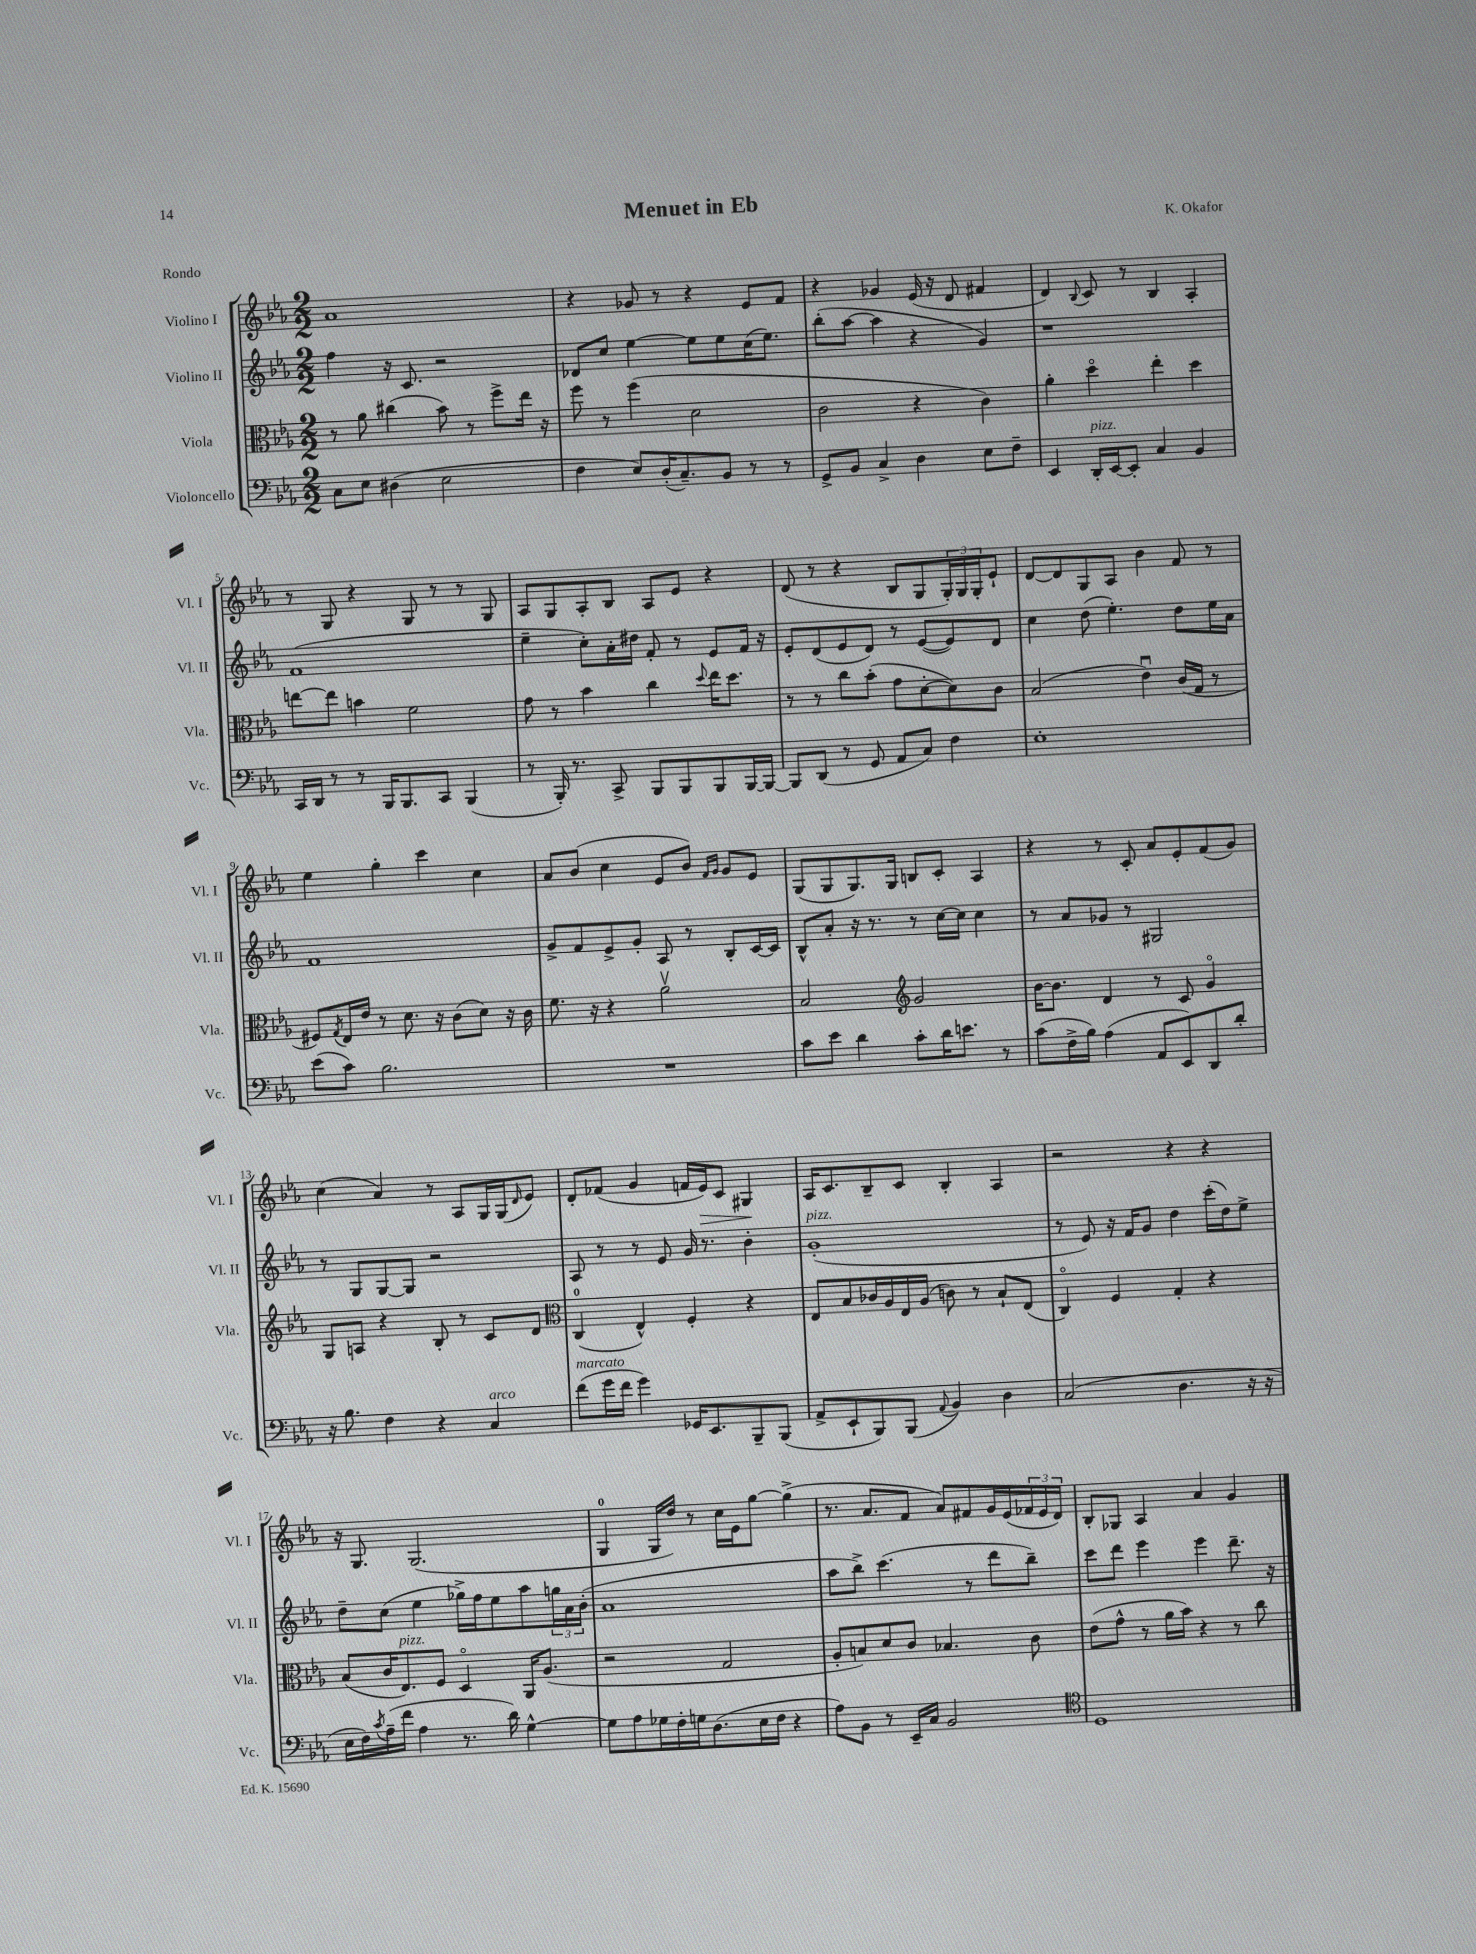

**kern	**kern	**kern	**kern
*staff4	*staff3	*staff2	*staff1
*clefF4	*clefC3	*clefG2	*clefG2
*k[b-e-a-]	*k[b-e-a-]	*k[b-e-a-]	*k[b-e-a-]
*M2/2	*M2/2	*M2/2	*M2/2
8C	8r	4ff	1a-
8E-	8a-	.	.
(4D#	(4cc#	16r	.
.	.	8.c	.
2E-	8b-)	2r	.
.	8r	.	.
.	8ff^	.	.
.	16ee-	.	.
.	16r	.	.
=	=	=	=
4F	8ff	8d-	4r
.	8r	8cc	.
8E-)	(4ff	[4ee-	8g-
(16D'	.	.	8r
8.C~)	.	.	.
.	2d	8ee-]	4r
8BB-	.	8ee-	.
8r	.	(16cc	8e-
.	.	8.ee-)	.
8r	.	.	8f
=	=	=	=
8GG^	2c	(8bb-'	4r
8BB-	.	[8aa-	.
4C^	.	4aa-]	4g-
4D	4r	4r	(16e-
.	.	.	16r
.	.	.	8d
8E-	4c)	4g)	4f#
8F~	.	.	.
=	=	=	=
4EE-	4a-'	1r	4d)
.	.	.	8qqB-
16DD'	4ddo	.	8c
[16EE-	.	.	.
8EE-']	.	.	8r
4C	4ee-'	.	4B-
4BB-	4dd	.	4A-'
=	=	=	=
16CC	[8ee	(1f	8r
16DD	.	.	.
8r	8ee]	.	8G
8r	4b	.	4r
16BBB-	.	.	.
8.BBB-	.	.	.
.	2f	.	8G
8CC	.	.	8r
(4BBB-	.	.	8r
.	.	.	8G
=	=	=	=
8r	8g	4ee-~	8A-
16BBB-')	8r	.	8G
8.r	.	.	.
.	4b-	8cc')	8A-'
8CC^	.	16a-'	8B-
.	.	16dd#	.
8BBB-	4cc	8f'	8A-
8BBB-	.	8r	8e-
.	8qqdd	.	.
8BBB-	16ee-	8e-	4r
.	8.dd	.	.
[16BBB-	.	16f	.
16BBB-_	.	16r	.
=	=	=	=
8BBB-]	8r	8e-'	(8d
(8DD	8r	(8d	8r
8r	8cc	8e-	4r
8GG	(8b-'	8d)	.
8AA-	8g	8r	8B-
8C)	[8d'	([8e-	8G
4F	8d])	8e-])	24G')
.	.	.	24G
.	.	.	24G'
.	8c	8d	8e-`
=	=	=	=
1E-'	(2B-	4cc	[8d
.	.	.	8d]
.	.	(8dd	8G
.	.	4.ee-')	8A-
.	4e-u)	.	4b-
.	(16c	8dd	8f
.	16G	.	.
.	8r	16ee-	8r
.	.	16a-	.
=	=	=	=
(8e-	8F#)	1f	4ee-
.	8qG	.	.
8c)	16E-	.	.
.	16e-	.	.
2.B-	8r	.	4gg'
.	8.d	.	.
.	.	.	4ccc
.	16r	.	.
.	(8c	.	.
.	8d)	.	4cc
.	16r	.	.
.	16c	.	.
=	=	=	=
1r	8.f	8g^	8a-
.	.	8f	(8b-
.	16r	.	.
.	4r	8e-^	4cc
.	.	8g'	.
.	2a-v	8A-	8e-
.	.	8r	8b-)
.	.	.	16qqf
.	.	.	16qqg
.	.	8B-'	8g
.	.	[16c	8e-
.	.	16c]	.
=	=	=	=
8c	2B-	8B-^^	(8G
8e-	.	8a-'	8G
4d	.	16r	8.G)
.	.	8.r	.
.	.	.	16G
*	*clefG2	*	*
8c'	2g	8r	8B
16d	.	[16cc	8c'
8.e	.	16cc]	.
.	.	4cc	4A-
8r	.	.	.
=	=	=	=
(8c	[16b-	8r	4r
.	8.b-]	.	.
16F^	.	8a-	.
16B-)	.	.	.
(4A-	4d	8g-	8r
.	.	8r	8c'
8AA-	8r	2G#	8a-
8EE-)	8c	.	8e-'
8DD	4go	.	(8f
8d'	.	.	8g)
=	=	=	=
16r	8G	8r	(4cc
8.B-	.	.	.
.	8A	8G	.
4F	4r	[8G	4a-)
.	.	8G]	.
4r	8B-'	2r	8r
.	8r	.	8A-
4C	8c	.	16G
.	.	.	(16G
.	.	.	16qqd
.	8d	.	8e-)
=	=	=	=
*	*clefC3	*	*
(8f	(4C	8A-	8d'
16g	.	8r	(8f-
16f	.	.	.
4g)	4E-^^)	8r	4g
.	.	8e-	.
16GG-	4F'	16g	16f
8.EE-	.	8.r	16e-)
.	.	.	8c
8BBB-~	4r	4b-'	4G#
(8BBB-	.	.	.
=	=	=	=
8AA-^	8E-	(1g'	16A-
.	.	.	8.c
8EE-`	8B-	.	.
8BBB-)	16c-	.	8B-~
.	16A-	.	.
(8BBB-	16E-	.	8c
.	(16A-	.	.
8qqAA-	.	.	.
4BB-)	8c)	.	4B-'
.	8r	.	.
4D	8B-`	.	4A-
.	(8E-	.	.
=	=	=	=
(2C	4Co)	8r	2r
.	.	8e-)	.
.	4F	16r	.
.	.	16f	.
.	.	8g	.
4.D	4G'	4dd	4r
.	4r	(16ccc'	4r
.	.	16dd)	.
16r	.	8ee-^	.
16r	.	.	.
=	=	=	=
16E-	(8B-	8dd~	16r
16F)	.	.	8.G
8qc	.	.	.
(16A-~	16c	(8cc	.
16f	8.E-)	.	.
4A-	.	4ee-	(2.G
.	8F	.	.
8.r	4Do	16gg-^)	.
.	.	16ff	.
.	.	8ee-	.
16d)	.	.	.
[4G^^	16AA-	8aa-	.
.	(8.A-	.	.
.	.	24gg	.
.	.	24a-	.
.	.	(24b-'	.
=	=	=	=
8G]	2r	1a-	4G
8A-	.	.	.
16G-	.	.	16G
16F'	.	.	16dd)
16G	.	.	8r
(8.D	.	.	.
.	2G	.	16cc
.	.	.	16e-
16E-	.	.	[8gg
16F	.	.	.
4r	.	.	(4gg^]
=	=	=	=
8A-)	8A-'	8aa-	8.r
8BB-	8B)	8bb-^)	.
.	.	.	8.a-
8r	8d	(4.ccc	.
16EE-~	8c	.	8f
16C	.	.	.
2BB-	4.B-	.	8a-)
.	.	8r	8f#
.	.	8ddd	16g
.	.	.	(16e-
.	8c	8bb-~)	24f-
.	.	.	24e-
.	.	.	24d)
=	=	=	=
*clefC4	*	*	*
1D	(8e-	8ccc	8B-'
.	8g^^	8ddd	8G-
.	8r	4eee-	4A-
.	16a-	.	.
.	16b-)	.	.
.	4r	4eee-	4a-
.	8r	8.ddd~	4g
.	8cc	.	.
.	.	16r	.
==	==	==	==
*-	*-	*-	*-
